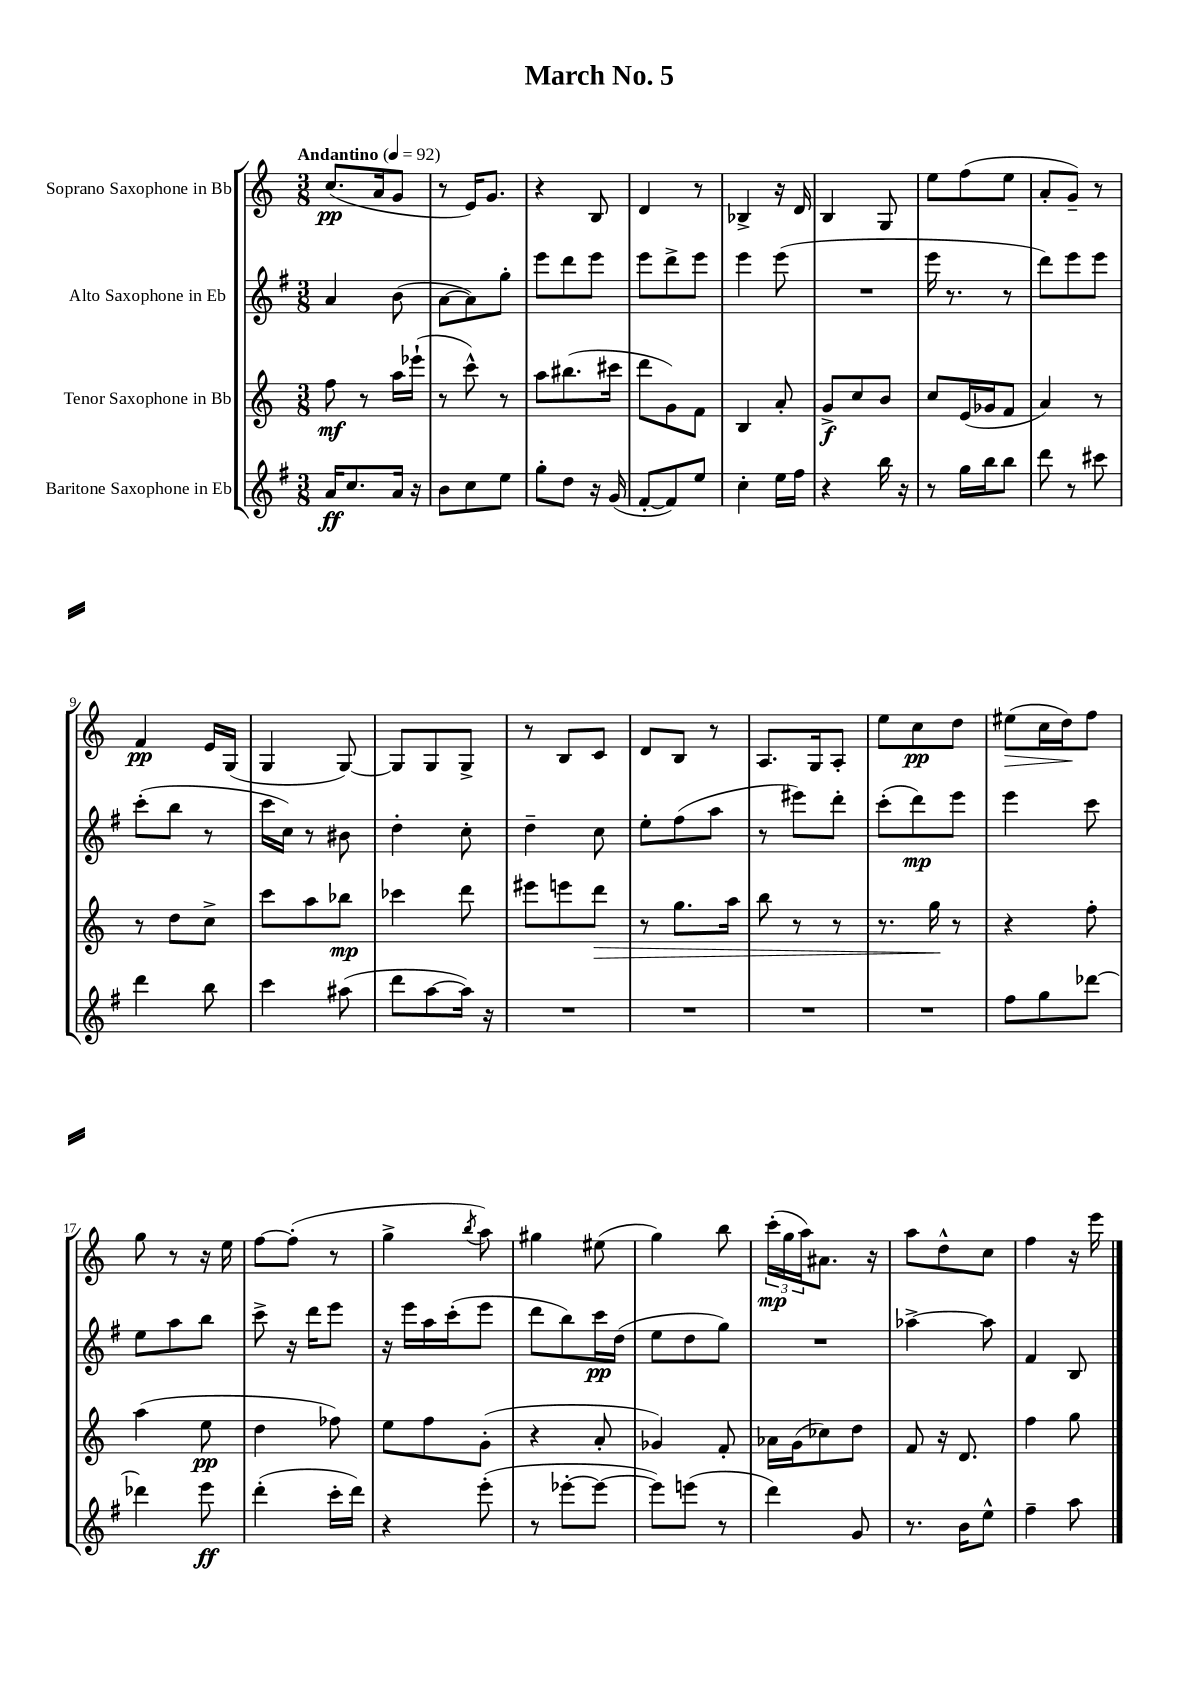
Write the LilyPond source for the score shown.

\header { title = "March No. 5" }
<<
\new StaffGroup <<
\new Staff = "s0" \with { instrumentName = "Soprano Saxophone in Bb" } {
    \clef treble \key c \major \numericTimeSignature \time 3/8 \tempo "Andantino" 4 = 92
    c''8.\pp( a'16 g'8 |
    r8 e'16) g'8. |
    r4 b8 |
    d'4 r8 |
    bes4-> r16 d'16 |
    b4 g8 |
    e''8 f''8( e''8 |
    a'8-. g'8--) r8 |
    f'4\pp e'16 g16( |
    g4 g8~) |
    g8 g8 g8-> |
    r8 b8 c'8 |
    d'8 b8 r8 |
    a8. g16 a8-. |
    e''8 c''8\pp d''8 |
    eis''8\>( c''16 d''16\!) f''8 |
    g''8 r8 r16 e''16 |
    f''8~ f''8-.( r8 |
    g''4-> \acciaccatura { b''8 } a''8) |
    gis''4 eis''8( |
    g''4) b''8 |
    \tuplet 3/2 { c'''16-.\mp( g''16 a''16) } ais'8. r16 |
    a''8 d''8-^ c''8 |
    f''4 r16 e'''16 \bar "|." |
}
\new Staff = "s1" \with { instrumentName = "Alto Saxophone in Eb" } {
    \clef treble \key g \major \numericTimeSignature \time 3/8
    a'4 b'8( |
    a'8~ a'8) g''8-. |
    e'''8 d'''8 e'''8 |
    e'''8 d'''8-> e'''8 |
    e'''4 e'''8( |
    R4. |
    e'''16 r8. r8 |
    d'''8) e'''8 e'''8 |
    c'''8-.( b''8 r8 |
    c'''16 c''16) r8 bis'8 |
    d''4-. c''8-. |
    d''4-- c''8 |
    e''8-. fis''8( a''8 |
    r8 eis'''8) d'''8-. |
    c'''8-.( d'''8\mp) e'''8 |
    e'''4 c'''8 |
    e''8 a''8 b''8 |
    c'''8-> r16 d'''16 e'''8 |
    r16 e'''16 a''16 c'''16-.( e'''8 |
    d'''8 b''8) c'''16\pp d''16( |
    e''8 d''8 g''8) |
    R4. |
    aes''4~-> aes''8 |
    fis'4 b8 \bar "|." |
}
\new Staff = "s2" \with { instrumentName = "Tenor Saxophone in Bb" } {
    \clef treble \key c \major \numericTimeSignature \time 3/8
    f''8\mf r8 a''16 ees'''16-!( |
    r8 c'''8-^) r8 |
    a''8 bis''8.( cis'''16 |
    d'''8 g'8) f'8 |
    b4 a'8-. |
    g'8->\f c''8 b'8 |
    c''8 e'16( ges'16 f'8 |
    a'4) r8 |
    r8 d''8 c''8-> |
    c'''8 a''8 bes''8\mp |
    ces'''4 d'''8 |
    eis'''8 e'''8 d'''8\> |
    r8 g''8. a''16 |
    b''8 r8 r8 |
    r8. g''16\! r8 |
    r4 f''8-. |
    a''4( e''8\pp |
    d''4 fes''8) |
    e''8 f''8 g'8-.( |
    r4 a'8-. |
    ges'4) f'8-. |
    aes'16 g'16( ces''8) d''8 |
    f'8 r16 d'8. |
    f''4 g''8 \bar "|." |
}
\new Staff = "s3" \with { instrumentName = "Baritone Saxophone in Eb" } {
    \clef treble \key g \major \numericTimeSignature \time 3/8
    a'16\ff c''8. a'16 r16 |
    b'8 c''8 e''8 |
    g''8-. d''8 r16 g'16( |
    fis'8~-. fis'8) e''8 |
    c''4-. e''16 fis''16 |
    r4 b''16 r16 |
    r8 g''16 b''16 b''8 |
    d'''8 r8 cis'''8 |
    d'''4 b''8 |
    c'''4 ais''8( |
    d'''8 a''8~ a''16) r16 |
    R4. |
    R4. |
    R4. |
    R4. |
    fis''8 g''8 des'''8~ |
    des'''4 e'''8\ff |
    d'''4-.( c'''16-. d'''16) |
    r4 e'''8-.( |
    r8 ees'''8~-. ees'''8~ |
    ees'''8) e'''8( r8 |
    d'''4) g'8 |
    r8. b'16 e''8-^ |
    fis''4-- a''8 \bar "|." |
}
>>
>>
